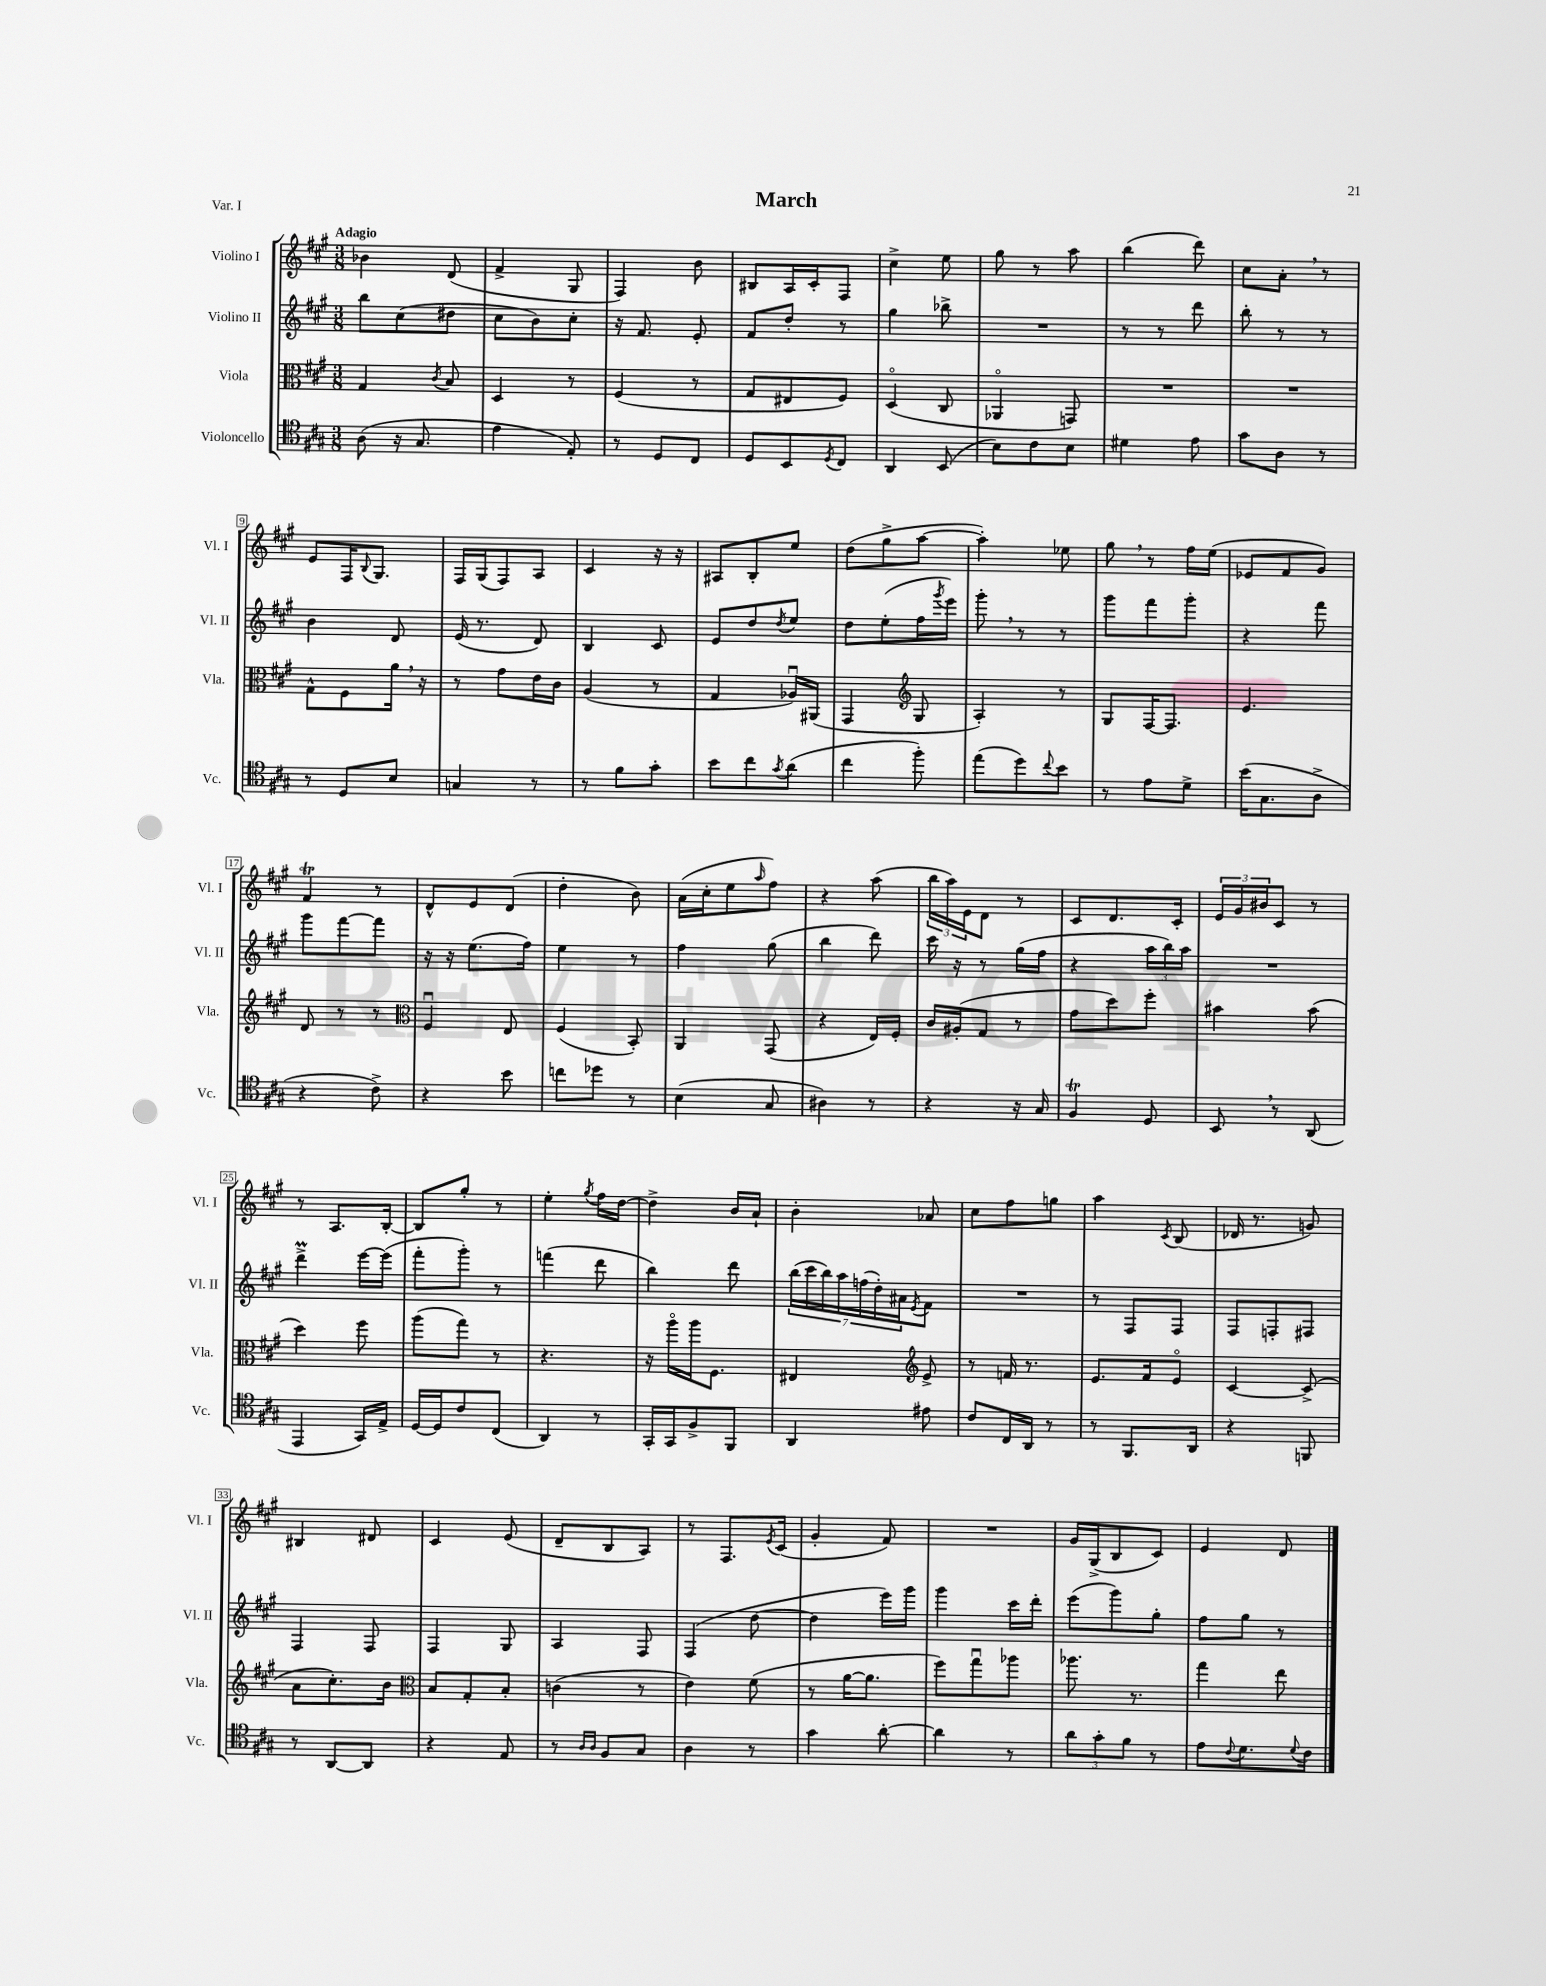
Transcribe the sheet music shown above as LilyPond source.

\header { title = "March" piece = "Var. I" }
<<
\new StaffGroup <<
\new Staff = "s0" \with { instrumentName = "Violino I" shortInstrumentName = "Vl. I" } {
    \clef treble \key a \major \numericTimeSignature \time 3/8 \tempo "Adagio"
    bes'4 d'8( |
    fis'4-> gis8 |
    fis4) b'8 |
    bis8 a16 cis'16-. fis8 |
    cis''4-> e''8 |
    gis''8 r8 a''8 |
    b''4( d'''8) |
    cis''8 a'8-. \breathe r8 |
    e'8 fis16 \appoggiatura { b8 } gis8. |
    fis16 gis16( fis8) a8 |
    cis'4 r16 r16 |
    ais8 b8-. e''8 |
    d''8( gis''8-> a''8~ |
    a''4-.) ees''8 |
    gis''8 \breathe r8 fis''16 e''16( |
    ees'8 fis'8 gis'8) |
    fis'4\trill r8 |
    d'8-^ e'8 d'8( |
    d''4-. b'8) |
    a'16( cis''16-. e''8 \grace { a''16 } fis''8) |
    r4 a''8( |
    \tuplet 3/2 { b''16 a''16) e'16 } d'8 r8 |
    cis'8 d'8. cis'16-. |
    \tuplet 3/2 { e'16 gis'16 bis'16 } cis'8 r8 |
    r8 a8. b16~-. |
    b8 gis''8-. r8 |
    e''4-. \acciaccatura { gis''8 } fis''16 d''16~ |
    d''4-> b'16 a'16-! |
    b'4-. aes'8 |
    cis''8 fis''8 g''8 |
    a''4 \acciaccatura { cis'8 } b8( |
    des'16 r8. g'8) |
    bis4 dis'8 |
    cis'4 e'8( |
    d'8-- b8 a8) |
    r8 fis8. \acciaccatura { e'8 } cis'16( |
    gis'4-. fis'8) |
    R4. |
    gis'16 gis16->( b8 cis'8) |
    e'4 d'8 \bar "|." |
}
\new Staff = "s1" \with { instrumentName = "Violino II" shortInstrumentName = "Vl. II" } {
    \clef treble \key a \major \numericTimeSignature \time 3/8
    b''8 cis''8( dis''8 |
    cis''8 b'8) cis''8-. |
    r16 fis'8. e'8-. |
    fis'8 d''8-. r8 |
    gis''4 bes''8-> |
    R4. |
    r8 r8 d'''8 |
    b''8-. r8 r8 |
    b'4 d'8 |
    e'16( r8. d'8) |
    b4 cis'8 |
    e'8 d''8 \acciaccatura { d''8 } e''8 |
    d''8 e''8-.( fis''16 \acciaccatura { gis'''8 } e'''16) |
    gis'''8-. \breathe r8 r8 |
    gis'''8 fis'''8 gis'''8-. |
    r4 fis'''8 |
    gis'''8 fis'''8~ fis'''8 |
    r16 r16 e''8.( fis''16) |
    e''4 r8 |
    fis''4 gis''8( |
    b''4 d'''8) |
    cis'''16 r16 r8 gis''16( fis''16 |
    r4 \tuplet 3/2 { a''16 b''16) a''16 } |
    R4. |
    d'''4->\prall e'''16~ e'''16( |
    fis'''8-. gis'''8-.) r8 |
    f'''4( d'''8 |
    b''4) d'''8 |
    \tuplet 7/4 { b''16( cis'''16 b''16) a''16 f''16( d''16-.) ais'16 } \acciaccatura { e'8 } fis'8 |
    R4. |
    r8 fis8 fis8 |
    fis8 f8-. fis8 |
    fis4 fis8 |
    fis4 gis8 |
    a4 fis8 |
    fis4( d''8~ |
    d''4 e'''16) gis'''16 |
    gis'''4 cis'''16 d'''16-. |
    e'''8( gis'''8) gis''8-. |
    fis''8 gis''8 r8 \bar "|." |
}
\new Staff = "s2" \with { instrumentName = "Viola" shortInstrumentName = "Vla." } {
    \clef alto \key a \major \numericTimeSignature \time 3/8
    gis4 \acciaccatura { cis'8 } b8 |
    d4 r8 |
    fis4( r8 |
    gis8 eis8 fis8) |
    d4\flageolet( cis8 |
    aes,4\flageolet g,8) |
    R4. |
    R4. |
    gis8-^ fis8 a'16 \breathe r16 |
    r8 gis'8 e'16 cis'16 |
    a4( r8 |
    gis4 aes16\downbow) ais,16( |
    gis,4 \clef treble gis8 |
    a4-.) r8 |
    gis8 fis16~ fis8. |
    e'4. |
    d'8 r8 r8 |
    \clef alto fis4\downbow e8 |
    fis4( b,8-.) |
    a,4 gis,8( |
    r4 e16) fis16-. |
    cis'16 ais16-.( gis8 r8 |
    gis'8 d''8) fis''8-. |
    bis'4 bis'8( |
    d''4) fis''8 |
    a''8( gis''8) r8 |
    r4. |
    r16 a''16\flageolet a''16 fis8. |
    eis4 \clef treble e'8-> |
    r8 f'16 r8. |
    e'8. fis'16 e'8\flageolet |
    cis'4~ cis'8->( |
    a'8 cis''8.-.) b'16 |
    \clef alto b8 gis8-. b8-. |
    c'4( r8 |
    e'4) fis'8( |
    r8 a'16~ a'8. |
    fis''8) gis''8\downbow aes''8 |
    aes''8. r8. |
    gis''4 e''8 \bar "|." |
}
\new Staff = "s3" \with { instrumentName = "Violoncello" shortInstrumentName = "Vc." } {
    \clef tenor \key a \major \numericTimeSignature \time 3/8
    a8( r16 gis8. |
    e'4 e8-.) |
    r8 d8 cis8 |
    d8 b,8 \acciaccatura { d8 } cis8 |
    a,4 b,8( |
    b8) cis'8 b8 |
    dis'4 e'8 |
    gis'8 a8 r8 |
    r8 d8 b8 |
    g4 r8 |
    r8 fis'8 gis'8-. |
    b'8 cis''8 \acciaccatura { gis'8 } a'8( |
    cis''4 fis''8-.) |
    e''8( d''8) \appoggiatura { cis''8 } b'8 |
    r8 e'8 d'8-> |
    b'16( gis8. a8-> |
    r4 cis'8->) |
    r4 b'8 |
    c''8 des''8 r8 |
    b4( gis8 |
    ais4) r8 |
    r4 r16 gis16 |
    fis4\trill d8 |
    b,8 \breathe r8 a,8( |
    e,4 gis,16) e16-> |
    d16~ d16 cis'8 cis8( |
    a,4) r8 |
    gis,16-. gis,16 fis8-> fis,8 |
    a,4 eis'8 |
    cis'8 cis16 a,16 r8 |
    r8 fis,8. a,16 |
    r4 f,8 |
    r8 a,8~ a,8 |
    r4 e8 |
    r8 \grace { a16 a16 } fis8 gis8 |
    a4 r8 |
    gis'4 a'8~-. |
    a'4 r8 |
    \tuplet 3/2 { a'8 gis'8-. fis'8 } r8 |
    e'8 \appoggiatura { cis'8 } d'8. \appoggiatura { d'8 } cis'16 \bar "|." |
}
>>
>>
\layout { \context { \Score \override BarNumber.stencil = #(make-stencil-boxer 0.1 0.3 ly:text-interface::print) } }
